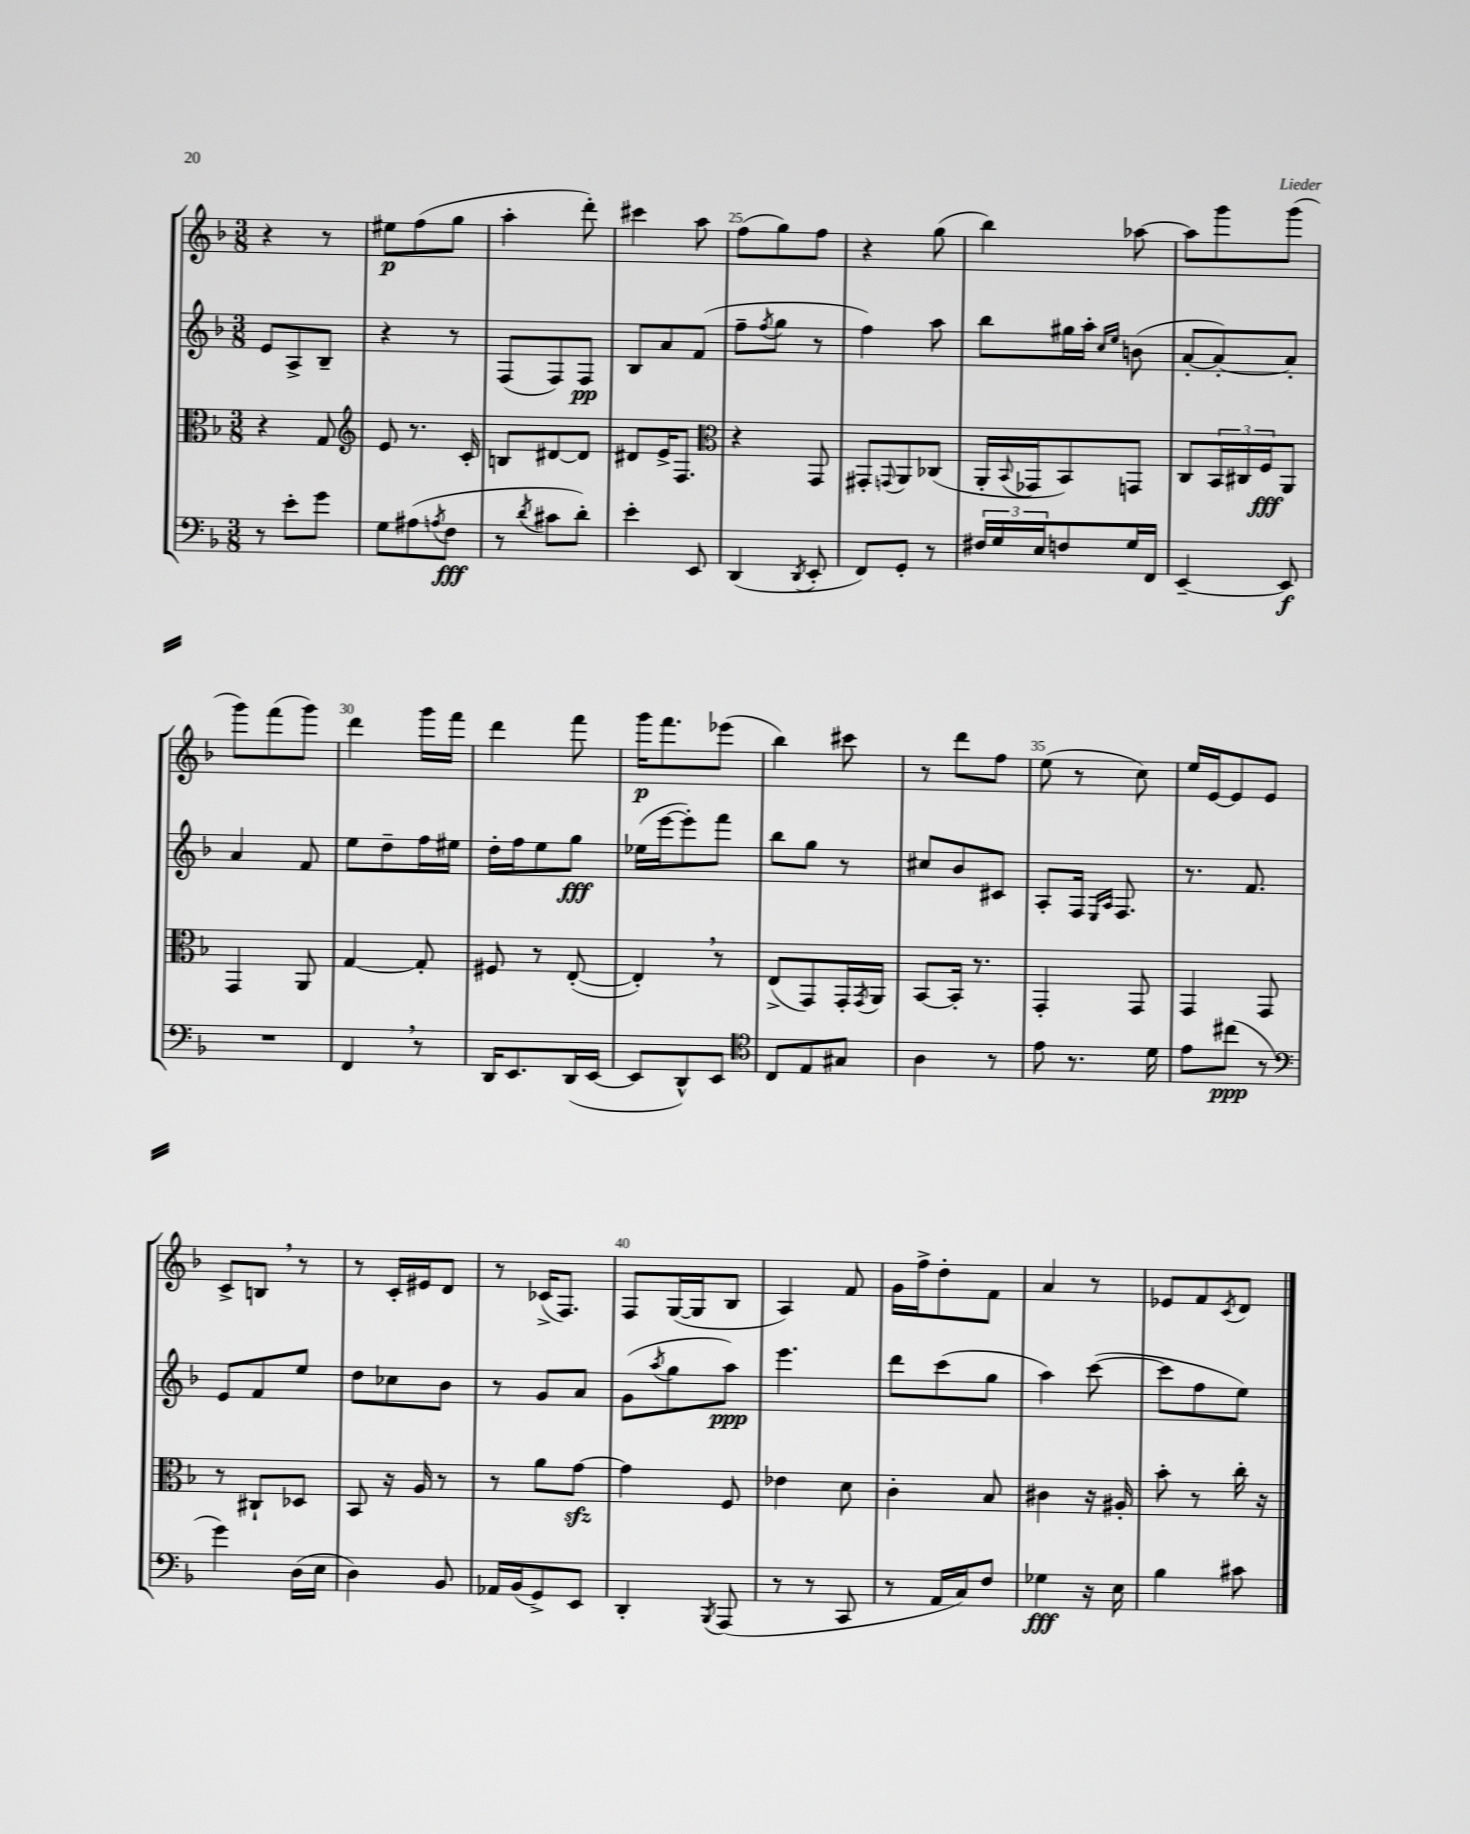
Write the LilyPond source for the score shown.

<<
\new StaffGroup <<
\new Staff = "s0" {
    \clef treble \key f \major \numericTimeSignature \time 3/8
    r4 r8 |
    eis''8\p f''8( g''8 |
    a''4-. d'''8-.) |
    cis'''4 a''8 |
    f''8( g''8) f''8 |
    r4 g''8( |
    bes''4) aes''8~ |
    aes''8 g'''8 g'''8( |
    g'''8) f'''8( g'''8) |
    d'''4 g'''16 f'''16 |
    d'''4 f'''8 |
    g'''16\p f'''8. ees'''8( |
    bes''4) cis'''8 |
    r8 d'''8 f''8 |
    e''8( r8 c''8) |
    e''16 e'16~ e'8 e'8 |
    c'8-> b8 \breathe r8 |
    r8 c'16-. eis'16 d'8 |
    r8 ces'16->( f8.) |
    f8 g16~( g16 bes8 |
    a4) f'8 |
    g'16 f''16-> d''8-. f'8 |
    a'4 r8 |
    ees'8 f'8 \acciaccatura { c'8 } d'8 \bar "|." |
}
\new Staff = "s1" {
    \clef treble \key f \major \numericTimeSignature \time 3/8
    e'8 a8-> bes8-- |
    r4 r8 |
    f8( f8) f8\pp |
    bes8 a'8 f'8( |
    f''8-- \acciaccatura { f''8 } g''8 r8 |
    f''4) a''8 |
    bes''8 gis''16 a''16-. \grace { c''16 e''16 } b'8( |
    a'8~-. a'8~-.) a'8-. |
    a'4 f'8 |
    e''8 d''8-- f''16 eis''16 |
    d''16-. f''16 e''8 g''8\fff |
    ees''16( e'''16~ e'''8-.) f'''8 |
    bes''8 g''8 r8 |
    cis''8 bes'8 cis'8 |
    a8-. f16 \grace { e16 a16 } f8. |
    r8. f'8. |
    e'8 f'8 e''8 |
    d''8 ces''8 bes'8 |
    r8 g'8 a'8 |
    g'8( \acciaccatura { a''8 } g''8 a''8\ppp) |
    e'''4. |
    d'''8 c'''8( g''8 |
    a''4) c'''8~( |
    c'''8 f''8 e''8) \bar "|." |
}
\new Staff = "s2" {
    \clef alto \key f \major \numericTimeSignature \time 3/8
    r4 g8 |
    \clef treble e'8 r8. c'16-. |
    b8 dis'8~ dis'8 |
    dis'8 e'16-> f8. |
    \clef alto r4 g,8 |
    gis,8-. \appoggiatura { g,8 } a,8 ces8( |
    a,16-. \appoggiatura { bes,8 } ges,16 bes,8) g,8 |
    c8 \tuplet 3/2 { bes,16 cis16 f16\fff } a,8 |
    g,4 a,8 |
    g4~ g8-. |
    fis8 r8 e8~-.( |
    e4-.) \breathe r8 |
    e8->( g,8) g,16-. \acciaccatura { g,8 } a,16 |
    bes,8~ bes,16-. r8. |
    g,4-. g,8 |
    g,4 g,8 |
    r8 cis8-! des8 |
    bes,8 r16 a16 r8 |
    r8 a'8 g'8~\sfz |
    g'4 f8 |
    ees'4 d'8 |
    c'4-. bes8 |
    cis'4 r16 ais16-. |
    bes'8-. r8 c''16-. r16 \bar "|." |
}
\new Staff = "s3" {
    \clef bass \key f \major \numericTimeSignature \time 3/8
    r8 e'8-. g'8 |
    g8 ais8( \acciaccatura { a8 } f8\fff |
    r8 \acciaccatura { d'8 } cis'8 d'8-.) |
    e'4-. e,8 |
    d,4( \acciaccatura { d,8 } e,8-. |
    f,8) g,8-. r8 |
    \tuplet 3/2 { fis16 g16 e16 } f8 g16 f,16 |
    e,4~-- e,8\f |
    R4. |
    f,4 \breathe r8 |
    d,16 e,8. d,16( e,16~ |
    e,8 d,8-^) e,8 |
    \clef tenor c8 e8 gis8 |
    a4 r8 |
    e'8 r8. d'16 |
    e'8 cis''8\ppp( r8 |
    \clef bass g'4) d16( e16 |
    d4) bes,8 |
    aes,16 bes,16( g,8->) e,8 |
    d,4-. \acciaccatura { bes,,8 } a,,8( |
    r8 r8 c,8 |
    r8 a,16 c16) f8 |
    ges4\fff r16 e16 |
    bes4 cis'8 \bar "|." |
}
>>
>>
\layout { \context { \Score currentBarNumber = #21 \override BarNumber.break-visibility = ##(#f #t #t) barNumberVisibility = #(every-nth-bar-number-visible 5) } }
